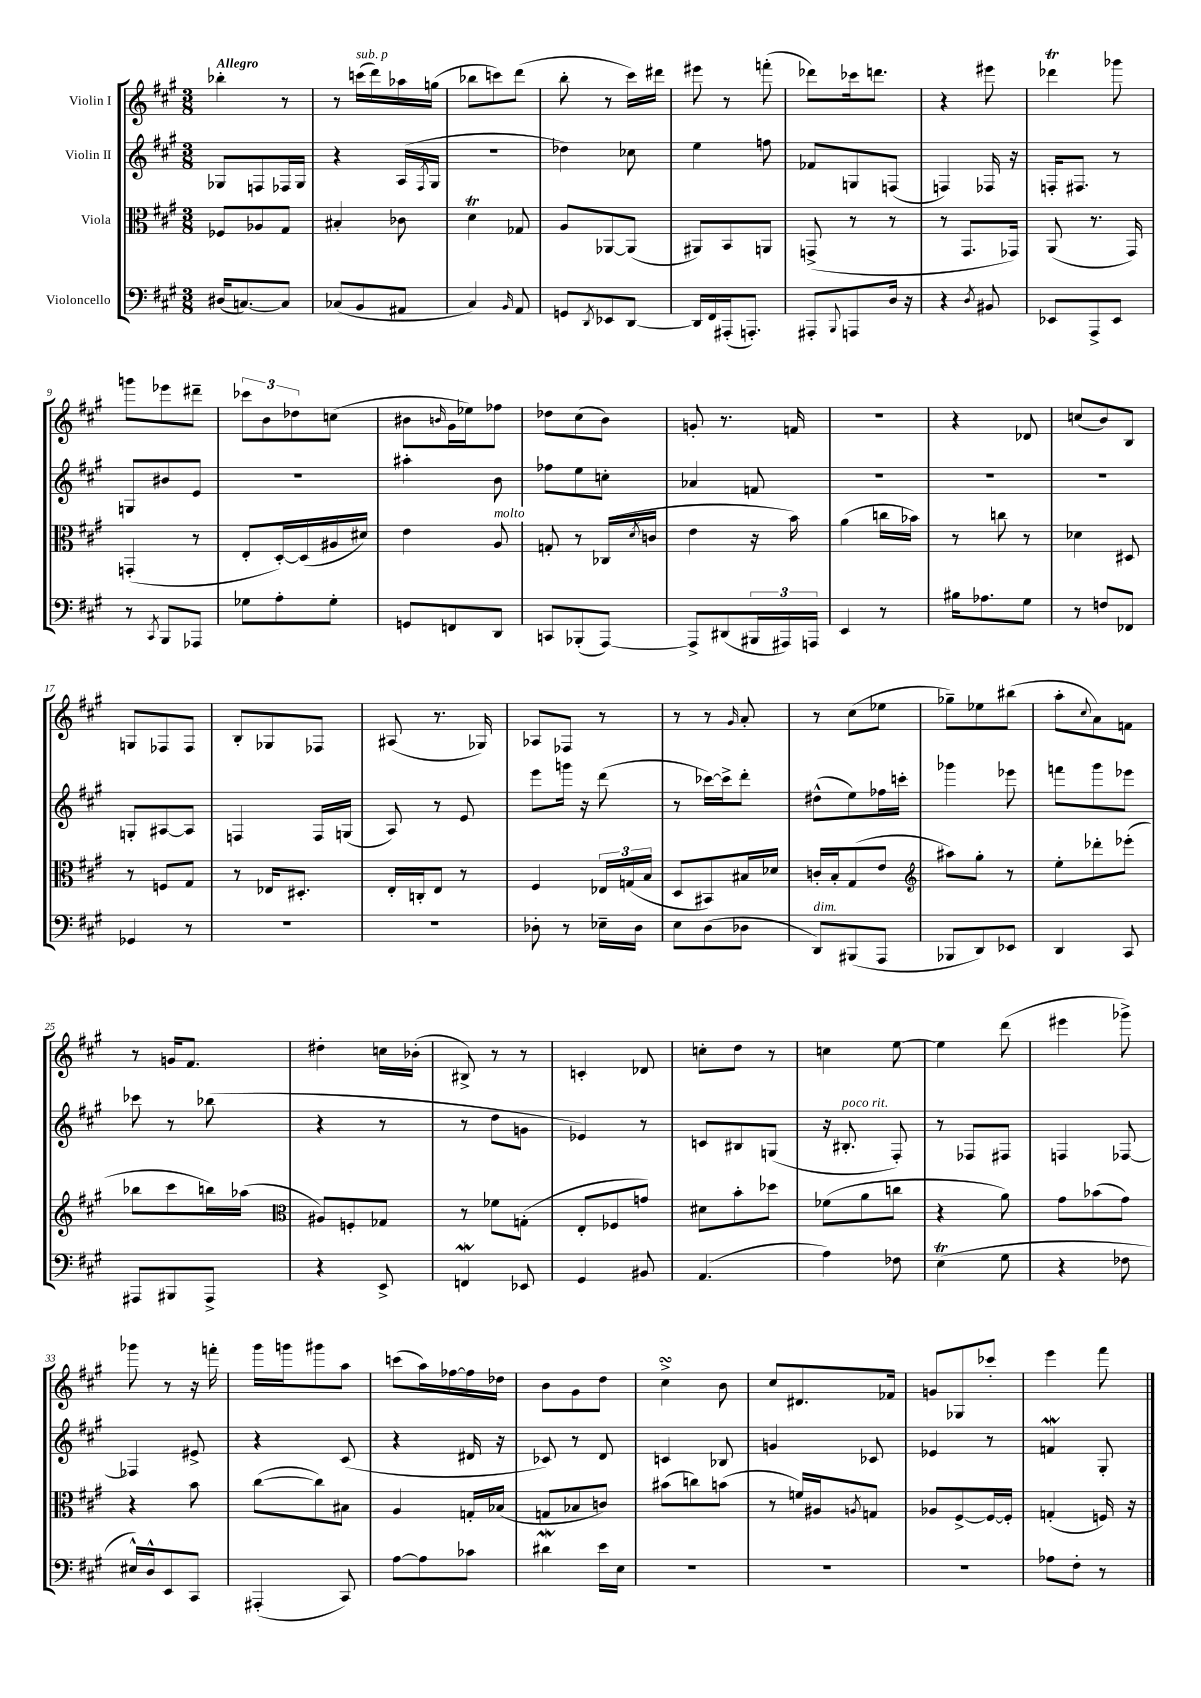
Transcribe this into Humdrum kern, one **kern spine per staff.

**kern	**kern	**kern	**kern
*staff4	*staff3	*staff2	*staff1
*clefF4	*clefC3	*clefG2	*clefG2
*k[f#c#g#]	*k[f#c#g#]	*k[f#c#g#]	*k[f#c#g#]
*M3/8	*M3/8	*M3/8	*M3/8
(16D#/LK	8F-/L	8G-/L	4bb-'\
[8.C/)	.	.	.
.	8A-/	8F/	.
8C/]J	8G#/J	16F-/L	8r
.	.	16G-/JJ	.
=	=	=	=
(8C-/L	4B#'/	4r	8r
8BB/	.	.	(16ccc\LL
.	.	.	16ddd\)
8AA#/J	8c-\	(16A/LL	16aa-\
.	.	8qF#/	.
.	.	16G#/JJ	(16gg\JJ
=	=	=	=
4C#/)	4d\	4.r	8bb-\L
.	.	.	8ccc\)
16qqBB/	.	.	.
8AA/	8G-/	.	(8ddd\J
=	=	=	=
8GG/L	8A/L	4dd-\)	8bb'\
8qDD/	.	.	.
8EE-/	[8AA-/	.	8r
[8DD/J	(8AA-/]J	8cc-\	16ccc#\LL)
.	.	.	16ddd#\JJ
=	=	=	=
16DD/]LL	8AA#/L)	4ee\	8eee#\
16FF#/	.	.	.
(16AAA#'/J	8BB/	.	8r
8.AAA'/J)	.	.	.
.	8AA/J	8ff\	(8fff'\
=	=	=	=
8AAA#'/L	(8GG^/	8f-/L	8ddd-\L)
8qqBBB/	.	.	.
8AAA/	8r	8G/	16ccc-\k
.	.	.	8.ddd\J
16D/Jk	8r	(8F/J	.
16r	.	.	.
=	=	=	=
4r	8r	4F/)	4r
.	8.GG#/L	.	.
8qD/	.	.	.
8BB#/	.	16F-/	8eee#\
.	16GG-/Jk)	16r	.
=	=	=	=
8EE-/L	(8AA/	16F'/LK	4ddd-\
.	.	8.F#/J	.
8AAA^/	8.r	.	.
8EE-/J	.	8r	8ggg-\
.	16GG#/)	.	.
=	=	=	=
8r	(4GG'/	8G/L	8ggg\L
8qCC#/	.	.	.
8BBB/L	.	8b#/	8eee-\
8AAA-/J	8r	8e/J	8ddd#~\J
=	=	=	=
8G-\L	8E'/L	4.r	12ccc-\L
.	.	.	12b\
8A'\	[16D'/L)	.	.
.	.	.	12dd-\
.	(16D/]	.	.
8G-'\J	16A#/	.	(8cc\J
.	16d#/JJ)	.	.
=	=	=	=
8GG/L	4e\	4aa#'\	8b#\L
.	.	.	16qqb/
8FF/	.	.	16g#\L
.	.	.	16ee-\J)
8DD/J	8A/	8b\	8ff-\J
=	=	=	=
8CC/L	8G'/	8ff-\L	8dd-\L
(8BBB-'/	8r	8ee\	(8cc#\
[8AAA/J)	(16C-/LL	8cc'\J	8b\J)
.	8qd/	.	.
.	16c/JJ	.	.
=	=	=	=
8AAA^/]L	4e\	4a-/	8g'/
(8DD#/	.	.	8.r
24BBB#/L	16r	8f/	.
24AAA#/)	.	.	.
.	16b\)	.	16f/
24AAA/JJ	.	.	.
=	=	=	=
4EE/	(4a\	4.r	4.r
8r	16cc\LL	.	.
.	16b-\JJ)	.	.
=	=	=	=
16B#\LK	8r	4.r	4r
8.A-\	.	.	.
.	8cc\	.	.
8G#\J	8r	.	8d-/
=	=	=	=
8r	4d-\	4.r	(8cc/L
8F/L	.	.	8b/)
8FF-/J	8D#/	.	8B/J
=	=	=	=
4GG-/	8r	8G'/L	8G/L
.	8F/L	[8A#/	8F-/
8r	8G#/J	8A#/]J	8F-/J
=	=	=	=
4.r	8r	4F/	8B'/L
.	16E-/LK	.	8G-/
.	8.D#'/J	.	.
.	.	16F/LL	8F-/J
.	.	(16G/JJ	.
=	=	=	=
4.r	16E'/LL	8A/)	(8A#/
.	16C'/J	.	.
.	8E/J	8r	8.r
.	8r	8e/	.
.	.	.	16G-/)
=	=	=	=
8D-'\	4F#/	8eee\L	8A-/L
8r	.	16ggg\Jk	8F-/J
.	.	16r	.
16E-~\LL	24E-/LL	(8ddd\	8r
.	(24G/	.	.
16D-\JJ	.	.	.
.	24B/JJ	.	.
=	=	=	=
8E\L	8D/L	8r	8r
(8D\	8BB#/)	[16ccc-\LL)	8r
.	.	16ccc-^\]J	.
.	.	.	16qqg#/
8D-\J	16B#/L	8ddd'\J	8a'/
.	16d-/JJ	.	.
=	=	=	=
8DD/L)	16c'/LL	(8dd#^^\L	8r
.	16B'/J	.	.
(8BBB#/	(8G#/	8ee\)	(8cc#\L
8AAA/J	8e/J	16ff-\L	8ee-\J
.	.	16ccc'\JJ	.
=	=	=	=
*	*clefG2	*	*
8BBB-/L	8aa#\L)	4ggg-\	8gg-~\L)
8DD/)	8gg#'\J	.	8ee-\
8EE-/J	8r	8eee-\	(8bb#\J
=	=	=	=
4DD/	8ee'\L	8fff\L	8aa'\L
.	.	.	8qqcc#/
.	8ddd-'\	8ggg#\	8a\)
8CC#/	(8eee-'\J	8eee-\J	8f\J
=	=	=	=
8AAA#/L	8bb-\L	8ccc-\	8r
8BBB#/	8ccc#\	8r	16g/LK
.	.	.	8.f#/J
8AAA#^/J	16bb\L)	(8bb-\	.
.	(16aa-\JJ	.	.
=	=	=	=
*	*clefC3	*	*
4r	8A#/L)	4r	4dd#'\
.	8F'/	.	.
8EE^/	8G-/J	8r	16cc\LL
.	.	.	(16b-'\JJ
=	=	=	=
4FF/	8r	8r	8B#^/)
.	8f-\L	8dd\L	8r
8EE-/	(8G'\J	8g\J	8r
=	=	=	=
4GG#/	8E'/L	4e-/)	4c'/
.	8F-/	.	.
8BB#/	8g/J)	8r	8d-/
=	=	=	=
(4.AA/	8d#\L	8c/L	8cc'\L
.	8b'\	8B#/	8dd\J
.	8dd-\J	(8G/J	8r
=	=	=	=
4A\)	(8f-\L	16r	4cc\
.	.	8.B#'/	.
.	8a\	.	.
8F-\	8cc\J	8F#'/)	[8ee\
=	=	=	=
(4E\	4r	8r	4ee\]
.	.	8F-/L	.
8G#\	8a\)	8F#/J	(8ddd\
=	=	=	=
4r	8g#\L	4F/	4eee#\
.	(8b-\	.	.
8F-\	8g#\J)	[8F-/	8ggg-^\)
=	=	=	=
16E#^^/LL)	4r	4F-/]	8ggg-\
16D^^/J	.	.	.
8EE/	.	.	8r
8CC#/J	8b\	8e#^/	16r
.	.	.	16fff'\
=	=	=	=
(4AAA#'/	([8cc#\L	4r	16ggg#\LL
.	.	.	16ggg\J
.	8cc#\])	.	8ggg#\
8CC#/)	8B#\J	(8c#/	8aa\J
=	=	=	=
[8A\L	4A/	4r	(8ccc\L
8A\]	.	.	16aa\L)
.	.	.	[16ff-\
8c-\J	16G'/LL	16d#/	16ff-\]
.	(16B-/JJ	16r	16dd-\JJ
=	=	=	=
4d#\	8G/L	8c-/)	8b\L
.	8B-/	8r	8g#\
16e\LL	8c/J)	8d/	8dd\J
16E\JJ	.	.	.
=	=	=	=
4.r	(8b#\L	4c/	4cc#^\
.	8cc\)	.	.
.	(8b\J	8B-/	8b\
=	=	=	=
4.r	8r	4g/	8cc#/L
.	16f/LL)	.	8.d#/
.	16A#/J	.	.
.	8qA/	.	.
.	8G/J	8c-/	.
.	.	.	16f-/Jk
=	=	=	=
4.r	8A-/L	4e-/	8g/L
.	[8F#^/	.	8G-/
.	16F#/_L	8r	8ccc-'/J
.	16F#'/]JJ	.	.
=	=	=	=
8A-\L	(4G'/	4f/	4eee\
8F#'\J	.	.	.
8r	16F/)	8G#'/	8fff#\
.	16r	.	.
==	==	==	==
*-	*-	*-	*-
